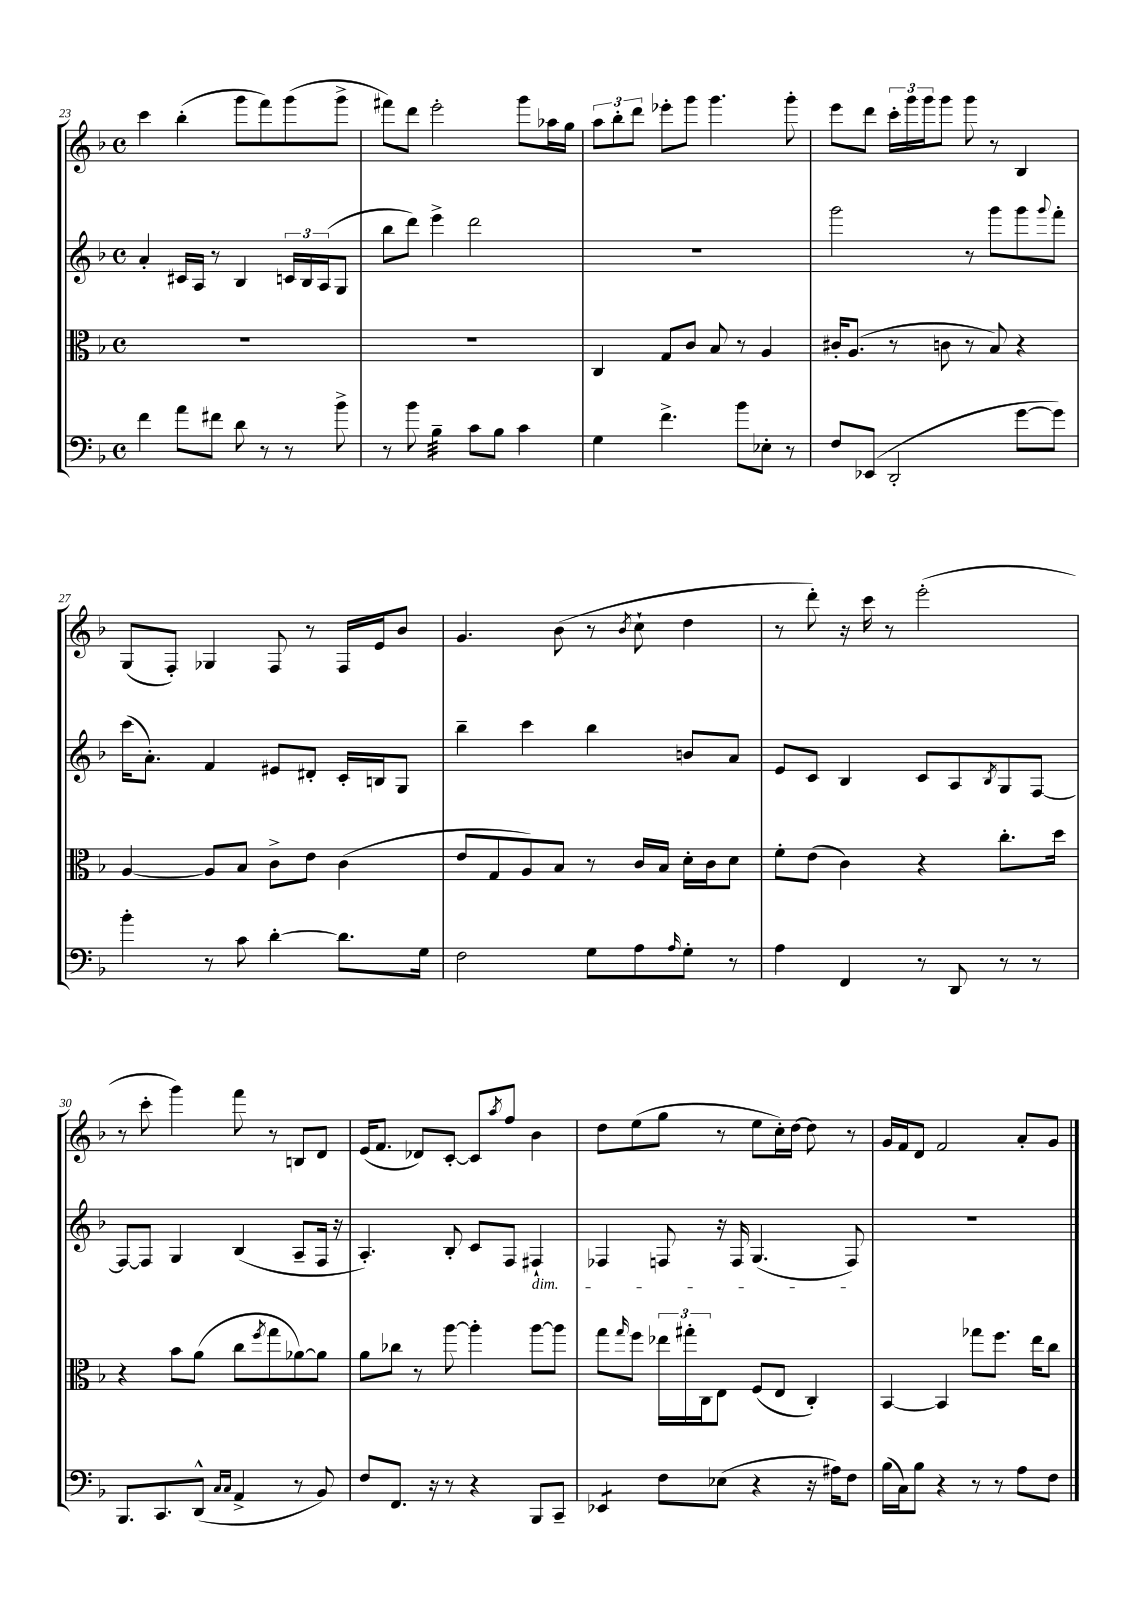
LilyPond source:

<<
\new StaffGroup <<
\new Staff = "s0" {
    \clef treble \key f \major \defaultTimeSignature \time 4/4
    c'''4 bes''4-.( g'''8 f'''8) g'''8( g'''8-> |
    fis'''8) d'''8 e'''2-. g'''8 aes''16 g''16 |
    \tuplet 3/2 { a''8 bes''8-. d'''8 } ees'''8-. g'''8 g'''4. g'''8-. |
    e'''8 d'''8 \tuplet 3/2 { c'''16-. g'''16 g'''16 } g'''8 g'''8 r8 bes4 |
    g8( f8-.) ges4 f8 r8 f16 e'16 bes'8 |
    g'4. bes'8( r8 \acciaccatura { bes'8 } c''8-! d''4 |
    r8 d'''8-.) r16 c'''16 r8 e'''2-.( |
    r8 c'''8-. g'''4) f'''8 r8 b8 d'8 |
    e'16( f'8. des'8) c'8~-. c'8 \acciaccatura { a''8 } f''8 bes'4 |
    d''8 e''8( g''8 r8 e''8 c''16-.) d''16~ d''8 r8 |
    g'16 f'16 d'8 f'2 a'8-. g'8 \bar "|." |
}
\new Staff = "s1" {
    \clef treble \key f \major \defaultTimeSignature \time 4/4
    a'4-. cis'16 a16 r8 bes4 \tuplet 3/2 { c'16 bes16 a16( } g8 |
    bes''8 d'''8) e'''4-> d'''2 |
    R1 |
    g'''2 r8 g'''8 g'''8 \appoggiatura { g'''8 } f'''8-. |
    c'''16( a'8.-.) f'4 eis'8 dis'8-. c'16-. b16 g8 |
    bes''4-- c'''4 bes''4 b'8 a'8 |
    e'8 c'8 bes4 c'8 a8 \acciaccatura { bes8 } g8 f8~ |
    f8~ f8 g4 bes4( a8-- f16 r16 |
    a4.-.) bes8-. c'8 f8 fis4-!\dim |
    fes4 f8 r16 f16 g4.( f8\!) |
    R1 \bar "|." |
}
\new Staff = "s2" {
    \clef alto \key f \major \defaultTimeSignature \time 4/4
    R1 |
    R1 |
    c4 g8 c'8 bes8 r8 a4 |
    cis'16-. a8.( r8 c'8 r8 bes8) r4 |
    a4~ a8 bes8 c'8-> e'8 c'4( |
    e'8 g8 a8) bes8 r8 c'16 bes16 d'16-. c'16 d'8 |
    f'8-. e'8( c'4) r4 c''8.-. d''16 |
    r4 bes'8 a'8( c''8 \acciaccatura { f''8 } g''8 aes'8~) aes'8 |
    a'8 ces''8 r8 a''8~ a''4-. a''8~ a''8 |
    g''8 \grace { g''16 } f''8 \tuplet 3/2 { ees''16 gis''16-. c16 } e8 f8( e8 c4-.) |
    bes,4~ bes,4 ges''8 f''8. e''16 c''8 \bar "|." |
}
\new Staff = "s3" {
    \clef bass \key f \major \defaultTimeSignature \time 4/4
    f'4 a'8 fis'8 d'8 r8 r8 bes'8-> |
    r8 bes'8 bes4:32-- c'8 bes8 c'4 |
    g4 f'4.-> bes'8 ees8-. r8 |
    f8 ees,8( d,2-. g'8~ g'8) |
    bes'4-. r8 c'8 d'4~-. d'8. g16 |
    f2 g8 a8 \grace { a16 } g8-. r8 |
    a4 f,4 r8 d,8 r8 r8 |
    bes,,8. c,8. d,8-^( \grace { c16 c16 } a,4-> r8 bes,8) |
    f8 f,8. r16 r8 r4 bes,,8 c,8-- |
    ees,4:8 f8 ees8( r4 r16 ais16) f8 |
    bes16( c16) bes8 r4 r8 r8 a8 f8 \bar "|." |
}
>>
>>
\layout { \context { \Score currentBarNumber = #23 } }
